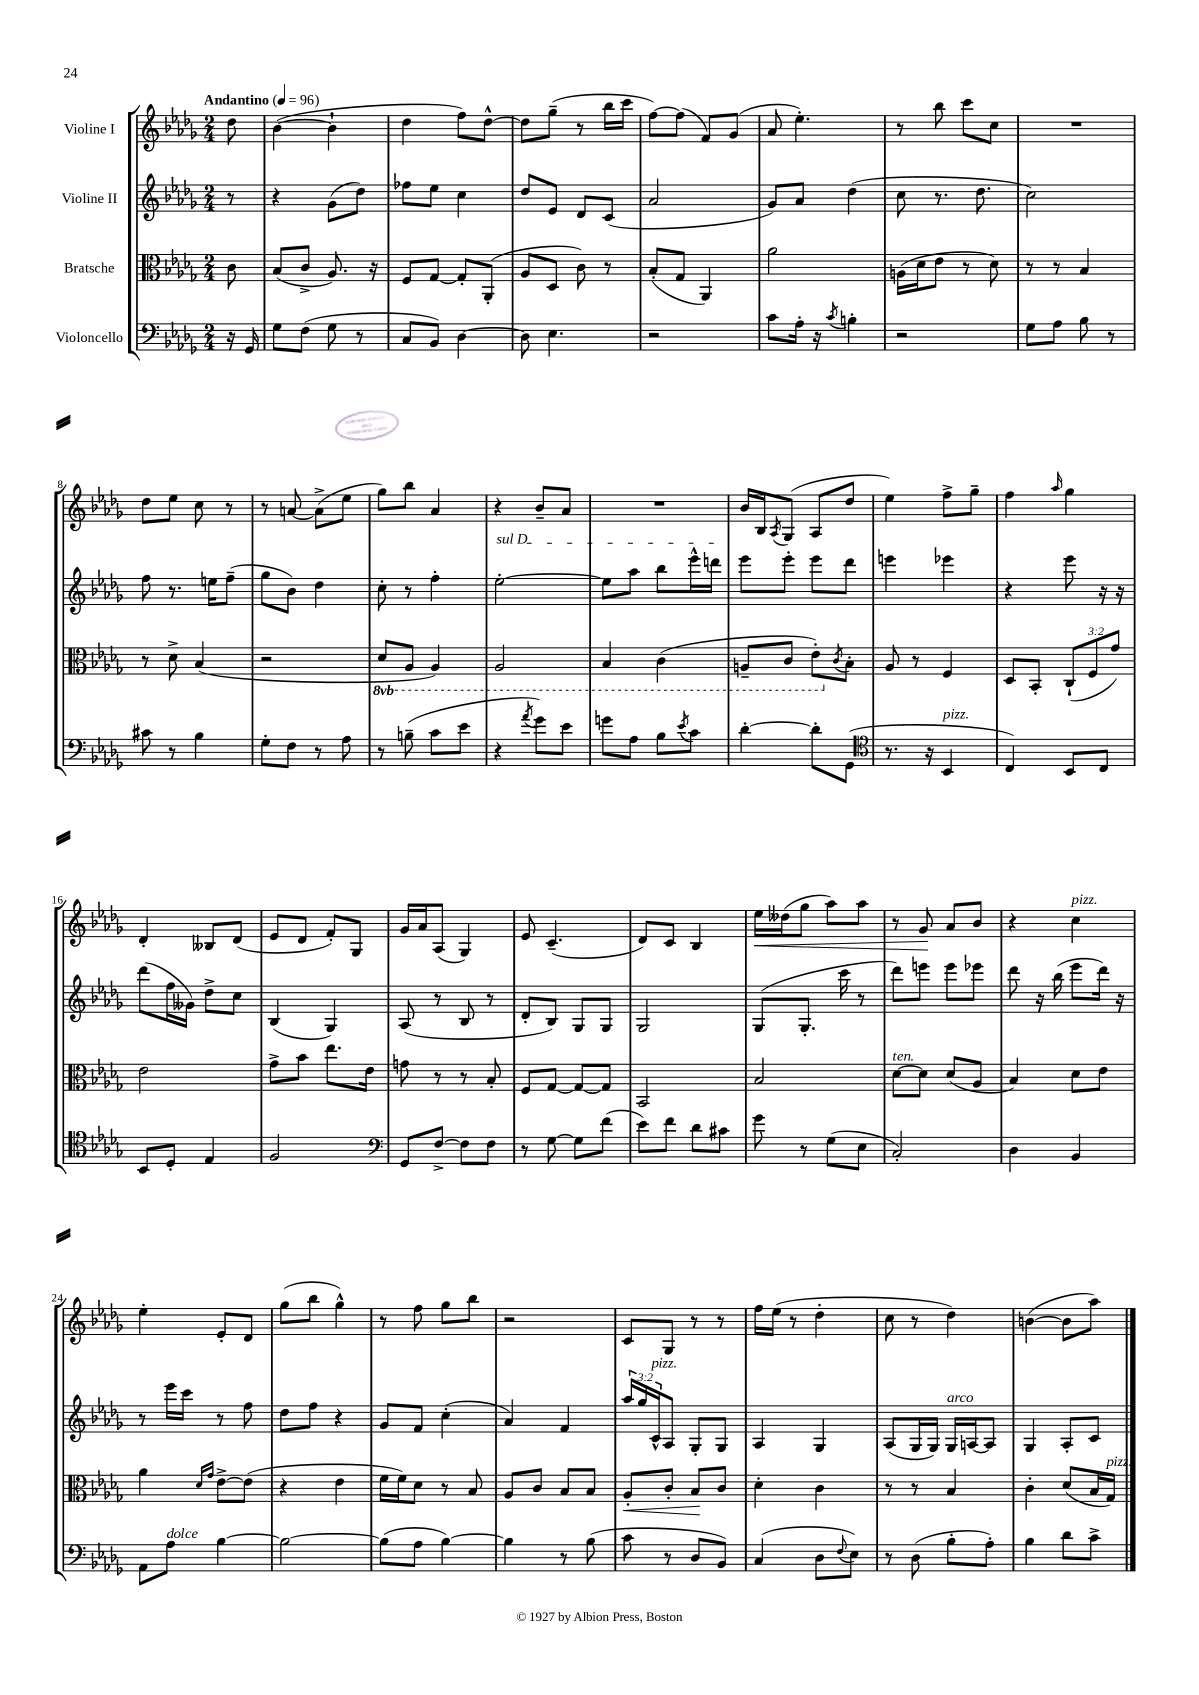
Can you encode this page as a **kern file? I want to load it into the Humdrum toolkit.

**kern	**kern	**dynam	**kern	**kern	**dynam
*part4	*part3	*part3	*part2	*part1	*part1
*staff4	*staff3	*staff3	*staff2	*staff1	*staff1
*I"Violoncello	*I"Bratsche	*	*I"Violine II	*I"Violine I	*
*clefF4	*clefC3	*	*clefG2	*clefG2	*
*k[b-e-a-d-g-]	*k[b-e-a-d-g-]	*	*k[b-e-a-d-g-]	*k[b-e-a-d-g-]	*
*M2/4	*M2/4	*	*M2/4	*M2/4	*
*MM96	*MM96	*	*MM96	*MM96	*
=	=	=	=	=	=
!	!	!	!	!LO:TX:a:B:t=Andantino	!
16r	8c\	.	8r	8dd-\	.
16GG-/	.	.	.	.	.
=1	=1	=1	=1	=1	=1
8G-\L	(8B-/L	.	4r	([4b-\	.
(8F\J	8c^/J	.	.	.	.
8G-\	8.A-/)	.	(8g-\L	4b-`\]	.
8r	.	.	8dd-\J)	.	.
.	16r	.	.	.	.
=2	=2	=2	=2	=2	=2
8C/L	8F/L	.	8ff-X\L	4dd-\	.
8BB-/J)	[8G-/J	.	8ee-\J	.	.
[4D-\	8G-'/L]	.	4cc\	8ff\L)	.
.	(8AA-'/J	.	.	[8dd-^^\J	.
=3	=3	=3	=3	=3	=3
8D-\]	8A-/L	.	8dd-/L	8dd-\L]	.
4.E-\	8D-/J	.	8e-/J	(8gg-~\J	.
.	8c\)	.	8d-/L	8r	.
.	8r	.	(8c/J	16bb-\LL	.
.	.	.	.	16ccc\JJ	.
=4	=4	=4	=4	=4	=4
2r	(8B-'/L	.	2a-/	[8ff\L)	.
.	8G-/J	.	.	(8ff\J]	.
.	4AA-/)	.	.	8f/L)	.
.	.	.	.	(8g-/J	.
=5	=5	=5	=5	=5	=5
8c\L	2a-\	.	8g-/L)	8a-/	.
16A-'\Jk	.	.	8a-/J	4.ee-'\)	.
16r	.	.	.	.	.
8qc/	.	.	.	.	.
4Bn'\	.	.	(4dd-\	.	.
=6	=6	=6	=6	=6	=6
2r	(16An\LL	.	8cc\	8r	.
.	16d-\J	.	.	.	.
.	8e-\J	.	8.r	8bb-\	.
.	8r	.	.	8ccc\L	.
.	.	.	8.dd-\	.	.
.	8d-\)	.	.	8cc\J	.
=7	=7	=7	=7	=7	=7
8G-\L	8r	.	2cc\)	2r	.
8A-\J	8r	.	.	.	.
8B-\	4B-/	.	.	.	.
8r	.	.	.	.	.
!!LO:LB:g=z
=8	=8	=8	=8	=8	=8
8c#X\	8r	.	8ff\	8dd-\L	.
8r	8d-^\	.	8.r	8ee-\J	.
4B-\	(4B-/	.	.	8cc\	.
.	.	.	16een\KL	.	.
.	.	.	(8ff~\J	8r	.
=9	=9	=9	=9	=9	=9
8G-'\L	2r	.	8gg-\L	8r	.
8F\J	.	.	8b-\J)	[8an/	.
8r	.	.	4dd-\	(8a^\L]	.
8A-\	.	.	.	8ee-\J	.
=10	=10	=10	=10	=10	=10
*	*8ba	*	*	*	*
8r	8D-/L	.	8cc'\	8gg-\L)	.
(8Bn~\	8AA-/J	.	8r	8bb-\J	.
8c\L	4AA-/)	.	4ff'\	4a-/	.
8e-\J	.	.	.	.	.
=11	=11	=11	=11	=11	=11
!	!	!	!LO:TX:a:i:t=sul D	!	!
4r	2AA-/	.	[2ee-'\	4r	.
8qa-/	.	.	.	.	.
8g-\L)	.	.	.	8b-~/L	.
8e-\J	.	.	.	8a-/J	.
=12	=12	=12	=12	=12	=12
8gn\L	4BB-/	.	8ee-\L]	2r	.
8A-\J	.	.	8aa-\J	.	.
8B-\L	(4C\	.	8bb-\L	.	.
8qe-/	.	.	.	.	.
8c\J	.	.	16eee-^^\L	.	.
.	.	.	16dddn\JJ	.	.
=13	=13	=13	=13	=13	=13
[4d-'\	8AAn~/L	.	8eee-\L	16b-/LL	.
.	.	.	.	16B-/J	.
.	.	.	.	8qA-/	.
.	8C/J	.	8eee-'\J	(8G-/J	.
8d-'\L]	8E-'\L)	.	8eee-\L	8A-/L	.
*	*X8ba	*	*	*	*
.	8qc/	.	.	.	.
(8GG-\J	8B-'\J	.	8ddd-\J	8dd-/J	.
=14	=14	=14	=14	=14	=14
*clefC4	*	*	*	*	*
8.r	8A-/	.	4eeen\	4ee-\)	.
.	8r	.	.	.	.
16r	.	.	.	.	.
!LO:TX:a:i:t=pizz.	!	!	!	!	!
4BB-/	4F/	.	4eee-X\	8ff^\L	.
.	.	.	.	8gg-~\J	.
=15	=15	=15	=15	=15	=15
4C/)	8D-/L	.	4r	4ff\	.
.	8BB-'/J	.	.	.	.
.	.	.	.	16qqaa-/	.
8BB-/L	(12C`/L	.	8eee-\	4gg-\	.
.	12F/	.	.	.	.
8C/J	.	.	16r	.	.
.	12g-/J)	.	.	.	.
.	.	.	16r	.	.
!!LO:LB:g=z
=16	=16	=16	=16	=16	=16
8BB-/L	2e-\	.	(8ddd-\L	4d-'/	.
8D-'/J	.	.	16ff\L	.	.
.	.	.	16g--X\JJ)	.	.
4E-/	.	.	8dd-^\L	8B--X/L	.
.	.	.	8cc\J	(8d-/J	.
=17	=17	=17	=17	=17	=17
2F/	8g-^\L	.	(4B-/	8e-/L	.
.	8b-\J	.	.	8d-/J	.
.	8.ee-\L	.	4G-/)	8f'/L)	.
.	.	.	.	8G-/J	.
.	16e-\Jk	.	.	.	.
=18	=18	=18	=18	=18	=18
*clefF4	*	*	*	*	*
8GG-/L	8gn\	.	(8A-/	16g-/LL	.
.	.	.	.	16a-/J	.
[8F^/J	8r	.	8r	(8A-/J	.
8F\L]	8r	.	8B-/	4G-/)	.
8F\J	8B-'/	.	8r	.	.
=19	=19	=19	=19	=19	=19
8r	8F/L	.	8d-'/L	8e-/	.
[8G-\	[8G-/J	.	8B-/J)	(4.c~/	.
8G-\L]	8G-/L_	.	8G-/L	.	.
(8f\J	8G-/J]	.	8G-/J	.	.
=20	=20	=20	=20	=20	=20
8e-\L)	2BB-/	.	2G-/	8d-/L)	.
8f\J	.	.	.	8c/J	.
8d-\L	.	.	.	4B-/	.
8c#X\J	.	.	.	.	.
=21	=21	=21	=21	=21	=21
!	!	!	!	!	!LO:HP:b
8g-\	2B-/	.	(8G-/L	16ee-\LL	<
.	.	.	.	(16dd--X\J	.
8r	.	.	8.G-'/J	8gg-\J	.
(8G-\L	.	.	.	8aa-\L)	.
.	.	.	16ccc\	.	.
8E-\J	.	.	8r	8aa-\J	.
=22	=22	=22	=22	=22	=22
!	!LO:TX:a:i:t=ten.	!	!	!	!
2C'/)	[8d-\L	.	8ddd-\L)	8r	.
.	8d-\J]	.	8eeen\J	8g-/	.
.	(8d-/L	.	8eee\L	8a-/L	[
.	8A-/J	.	8eee-X\J	8b-/J	.
=23	=23	=23	=23	=23	=23
4D-\	4B-/)	.	8ddd-\	4r	.
.	.	.	16r	.	.
.	.	.	(16bb-\	.	.
!	!	!	!	!LO:TX:a:i:t=pizz.	!
4BB-/	8d-\L	.	8eee-\L	4cc\	.
.	8e-\J	.	16ddd-\Jk)	.	.
.	.	.	16r	.	.
!!LO:LB:g=z
=24	=24	=24	=24	=24	=24
8AA-\L	4a-\	.	8r	4ee-'\	.
!LO:TX:a:i:t=dolce	!	!	!	!	!
8A-\J	.	.	16eee-\LL	.	.
.	.	.	16ccc\JJ	.	.
.	16qqd-/LL	.	.	.	.
.	16qqg-/JJ	.	.	.	.
[4B-\	[8e-^\L	.	8r	8e-'/L	.
.	(8e-\J]	.	8ff\	8d-/J	.
=25	=25	=25	=25	=25	=25
2B-\_	4r	.	8dd-\L	(8gg-\L	.
.	.	.	8ff\J	8bb-\J	.
.	4e-\	.	4r	4gg-^^\)	.
=26	=26	=26	=26	=26	=26
(8B-\L]	16f\LL	.	8g-/L	8r	.
.	16f\J)	.	.	.	.
8A-\J	8d-\J	.	8f/J	8ff\	.
[4B-\)	8r	.	(4cc'\	8gg-\L	.
.	8B-/	.	.	8bb-\J	.
=27	=27	=27	=27	=27	=27
4B-\]	8A-/L	.	4a-/)	2r	.
.	8c/J	.	.	.	.
8r	8B-/L	.	4f/	.	.
(8B-\	8B-/J	.	.	.	.
=28	=28	=28	=28	=28	=28
!	!	!LO:HP:b	!	!	!
8c\	8A-'/L	<	24aa-/LL	8c/L	.
.	.	.	24gg-/	.	.
!	!	!	!LO:TX:a:i:t=pizz.	!	!
.	.	.	24c^^/J	.	.
8r	8c'/J	.	8A-/J	8G-/J	.
8D-/L	8B-/L	.	8G-'/L	8r	.
8BB-/J)	8c/J	[	8G-/J	8r	.
=29	=29	=29	=29	=29	=29
(4C/	4d-'\	.	4A-/	16ff\LL	.
.	.	.	.	(16ee-\JJ	.
.	.	.	.	8r	.
8D-\L	4c\	.	4G-/	4dd-'\	.
8qqF/	.	.	.	.	.
8E-\J)	.	.	.	.	.
=30	=30	=30	=30	=30	=30
8r	8r	.	(8A-/L	8cc\	.
(8D-\	8r	.	16G-/L	8r	.
.	.	.	16G-/JJ)	.	.
!	!	!	!LO:TX:a:i:t=arco	!	!
8B-'\L	4B-/	.	16G-/LL	4dd-\)	.
.	.	.	[16An/J	.	.
8A-'\J)	.	.	8A/J]	.	.
=31	=31	=31	=31	=31	=31
4B-\	4c'\	.	4G-/	([4bn\	.
8d-\L	(8d-/L	.	8A-'/L	8b\L]	.
8c^\J	16B-/L	.	8c/J	8aa-\J)	.
!	!LO:TX:a:i:t=pizz.	!	!	!	!
.	16G-/JJ)	.	.	.	.
==	==	==	==	==	==
*-	*-	*-	*-	*-	*-
